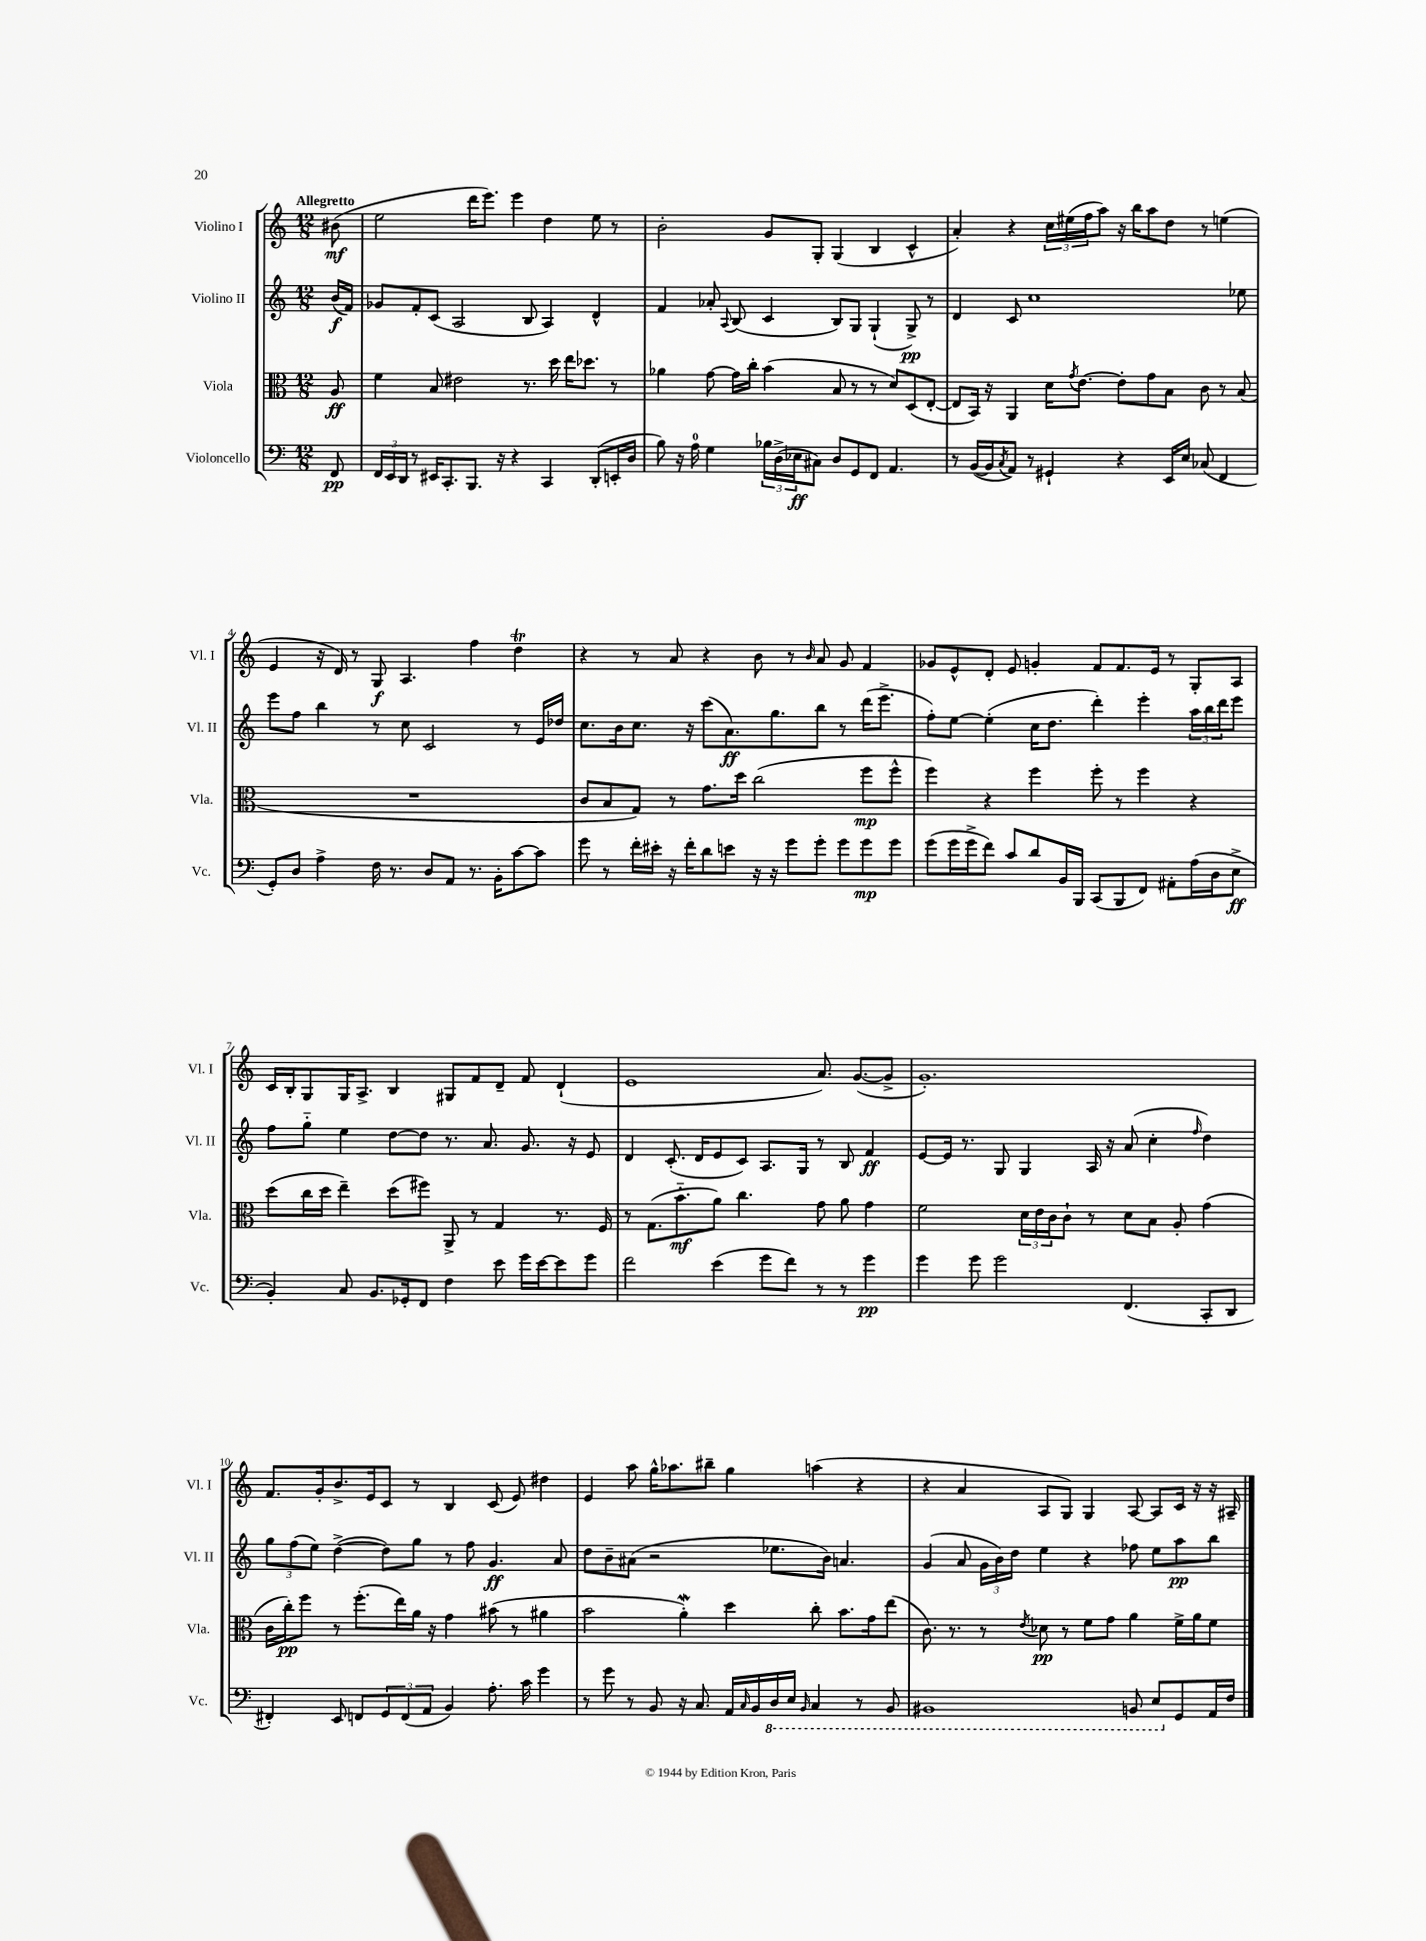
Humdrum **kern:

**kern	**kern	**kern	**kern
*staff4	*staff3	*staff2	*staff1
*clefF4	*clefC3	*clefG2	*clefG2
*k[]	*k[]	*k[]	*k[]
*M12/8	*M12/8	*M12/8	*M12/8
8FF	8A	(16b	(8b#
.	.	16f)	.
=	=	=	=
24FF	4f	8g-	2ee
24EE	.	.	.
24DD	.	.	.
8r	.	8f'	.
16EE#	8B	(8c	.
8.CC'	.	.	.
.	2e#	2A	.
8.BBB	.	.	16ddd
.	.	.	8.eee)
16r	.	.	.
4r	.	.	4eee
.	8.r	8B	.
4CC	.	4A)	4dd
.	16dd	.	.
.	16ee	.	.
.	8.dd-	.	.
(8DD'	.	4d^^	8ee
16EE'	8r	.	8r
16D	.	.	.
=	=	=	=
8B)	4a-	4f	2b'
16r	.	.	.
16A	.	.	.
4G	[8g	8a-'	.
.	.	8qqA	.
.	16g]	(8B	.
.	16cc'	.	.
24B-	(4b	4c	8g
(24D^	.	.	.
24E-	.	.	.
8C#)	.	.	8G'
8D	8B	8B)	(4G
8GG	8r	8G	.
8FF	8r	(4G`	4B
4.AA	8d)	.	.
.	(8D	8G^)	4c^^
.	[8E'	8r	.
=	=	=	=
8r	8E]	4d	4a')
([16BB	16BB)	.	.
16BB]	16r	.	.
8qC	.	.	.
8AA)	4AA	8c	4r
8r	.	1cc	.
4GG#`	16d	.	24cc
.	.	.	(24ee#
.	8qg	.	.
.	[8.e	.	.
.	.	.	24ff
.	.	.	8aa)
4r	8e']	.	16r
.	.	.	16bb
.	8g	.	8aa
16EE	8B	.	8dd
16E	.	.	.
(8C-	8c	.	8r
4FF	8r	.	(4ee
.	(8B	8ee-	.
=	=	=	=
8GG')	1.r	8eee	4e
8D	.	8ff	.
4A^	.	4bb	16r
.	.	.	16d)
.	.	.	8r
16F	.	8r	8G
8.r	.	.	.
.	.	8cc	4.A
8D	.	2c	.
8AA	.	.	.
8.r	.	.	4ff
16BB'	.	.	.
[8c	.	8r	4dd
8c]	.	16e	.
.	.	16dd-	.
=	=	=	=
8g	8c	8.cc	4r
8r	8B	.	.
.	.	16b	.
16f'	8G)	8.cc	8r
16e#'	.	.	.
16r	8r	.	8a
16f'	.	16r	.
8d	8.g	(8ccc	4r
8e	.	8.a)	.
.	16dd	.	.
16r	(2cc	.	8b
16r	.	8.gg	.
8g	.	.	8r
.	.	.	16qqb
8g'	.	8bb	8a
8g	.	8r	8g
8g	8ff	(16ddd	4f
.	.	8.eee^	.
8g	8ff^^	.	.
=	=	=	=
(8g	4ff)	8ff')	8g-
16g	.	[8ee	8e^^
16g^	.	.	.
8f)	4r	(4ee']	8d'
8c	.	.	8e
8d	4ff	16cc	4g'
.	.	8.dd	.
16BB	.	.	.
16BBB	.	.	.
(8CC	8ff'	4ddd')	8f
8BBB	8r	.	8.f
8FF)	4ff	4eee'	.
.	.	.	16e
8AA#'	.	.	8r
(16A	4r	24aa	8G'
.	.	24bb	.
16D	.	.	.
.	.	24ddd	.
8E^	.	8eee	8A
=	=	=	=
4BB')	(8dd	8ff	16c
.	.	.	16B'
.	16cc	8gg'~	8G
.	16dd	.	.
8C	4ee~)	4ee	16G
.	.	.	8.A^
8.BB	.	.	.
.	(8dd	[8dd	4B
16GG-'	.	.	.
8FF	8ff#)	8dd]	.
4F	8AA^	8.r	8G#
.	8r	.	8f
.	.	8.a	.
8e	4G	.	8d~
16g	.	8.g	8f
[16e	.	.	.
8e]	8.r	.	(4d`
.	.	16r	.
8g	.	8e	.
.	16F	.	.
=	=	=	=
2f	8r	4d	1e
.	(8.G	.	.
.	.	(8.c'	.
.	8.b'~	.	.
.	.	16d	.
(4e	8a)	8e	.
.	4.cc	8c)	.
8g	.	8.A	.
8f)	.	.	.
.	.	16G	.
8r	8g	8r	8.a)
8r	8a	8B	.
.	.	.	([8.g
4g	4g	4f	.
.	.	.	8g^]
=	=	=	=
4g	2f	[8e	1.g')
.	.	16e]	.
.	.	8.r	.
8g	.	.	.
2g	.	8G	.
.	24d	4G	.
.	24e	.	.
.	24c	.	.
.	8c`	.	.
.	8r	16A	.
.	.	16r	.
(4.FF	8d	(8a	.
.	8B	4cc'	.
.	8A'	.	.
.	.	16qqff	.
8CC'	(4g	4dd)	.
8DD	.	.	.
=	=	=	=
4FF#')	16c	12gg	8.f
.	16cc')	.	.
.	.	(12ff	.
.	8ff	.	.
.	.	12ee)	.
.	.	.	16g'
8EE	8r	([4dd^	8.b^
8FF	(8.ff'	.	.
.	.	.	16e
12GG	.	8dd])	8c
.	16ee)	.	.
(12FF	.	.	.
.	16a	8gg	8r
12AA	.	.	.
.	16r	.	.
4BB)	4g	8r	4B
.	.	8ff	.
8.A'	(8b#	4.g	(8c
.	8r	.	8e)
16c	.	.	.
4g	4a#	.	4dd#
.	.	8a	.
=	=	=	=
8r	2b	8dd	4e
8g	.	8b~	.
8r	.	(8a#	8aa
8BB	.	2r	16gg^^
.	.	.	8.aa-
16r	4a')	.	.
8.C	.	.	.
.	.	.	8bb#~
16AA	4dd	.	4gg
16qqC	.	.	.
16BB	.	.	.
16DD	.	8.ee-	.
16EE	.	.	.
16qqBBB	.	.	.
4CC	8cc'	.	(4aa
.	.	16b)	.
.	8.b	4.a	.
8r	.	.	4r
.	16g	.	.
8BBB	(8ee	.	.
=	=	=	=
1BBB#	8.c)	(4g	4r
.	8.r	.	.
.	.	8a	4a
.	8r	24g	.
.	.	24b)	.
.	.	24dd	.
.	8qe	.	.
.	8d-	4ee	8A
.	8r	.	8G)
.	8f	4r	4G
.	8g	.	.
8BBB	4a	8ff-	[8A
8EE	.	8ee	8A]
8GG	16f^	8aa	16c
.	16a	.	16r
16AA	8f	8bb	16r
16F	.	.	16A#~
==	==	==	==
*-	*-	*-	*-
